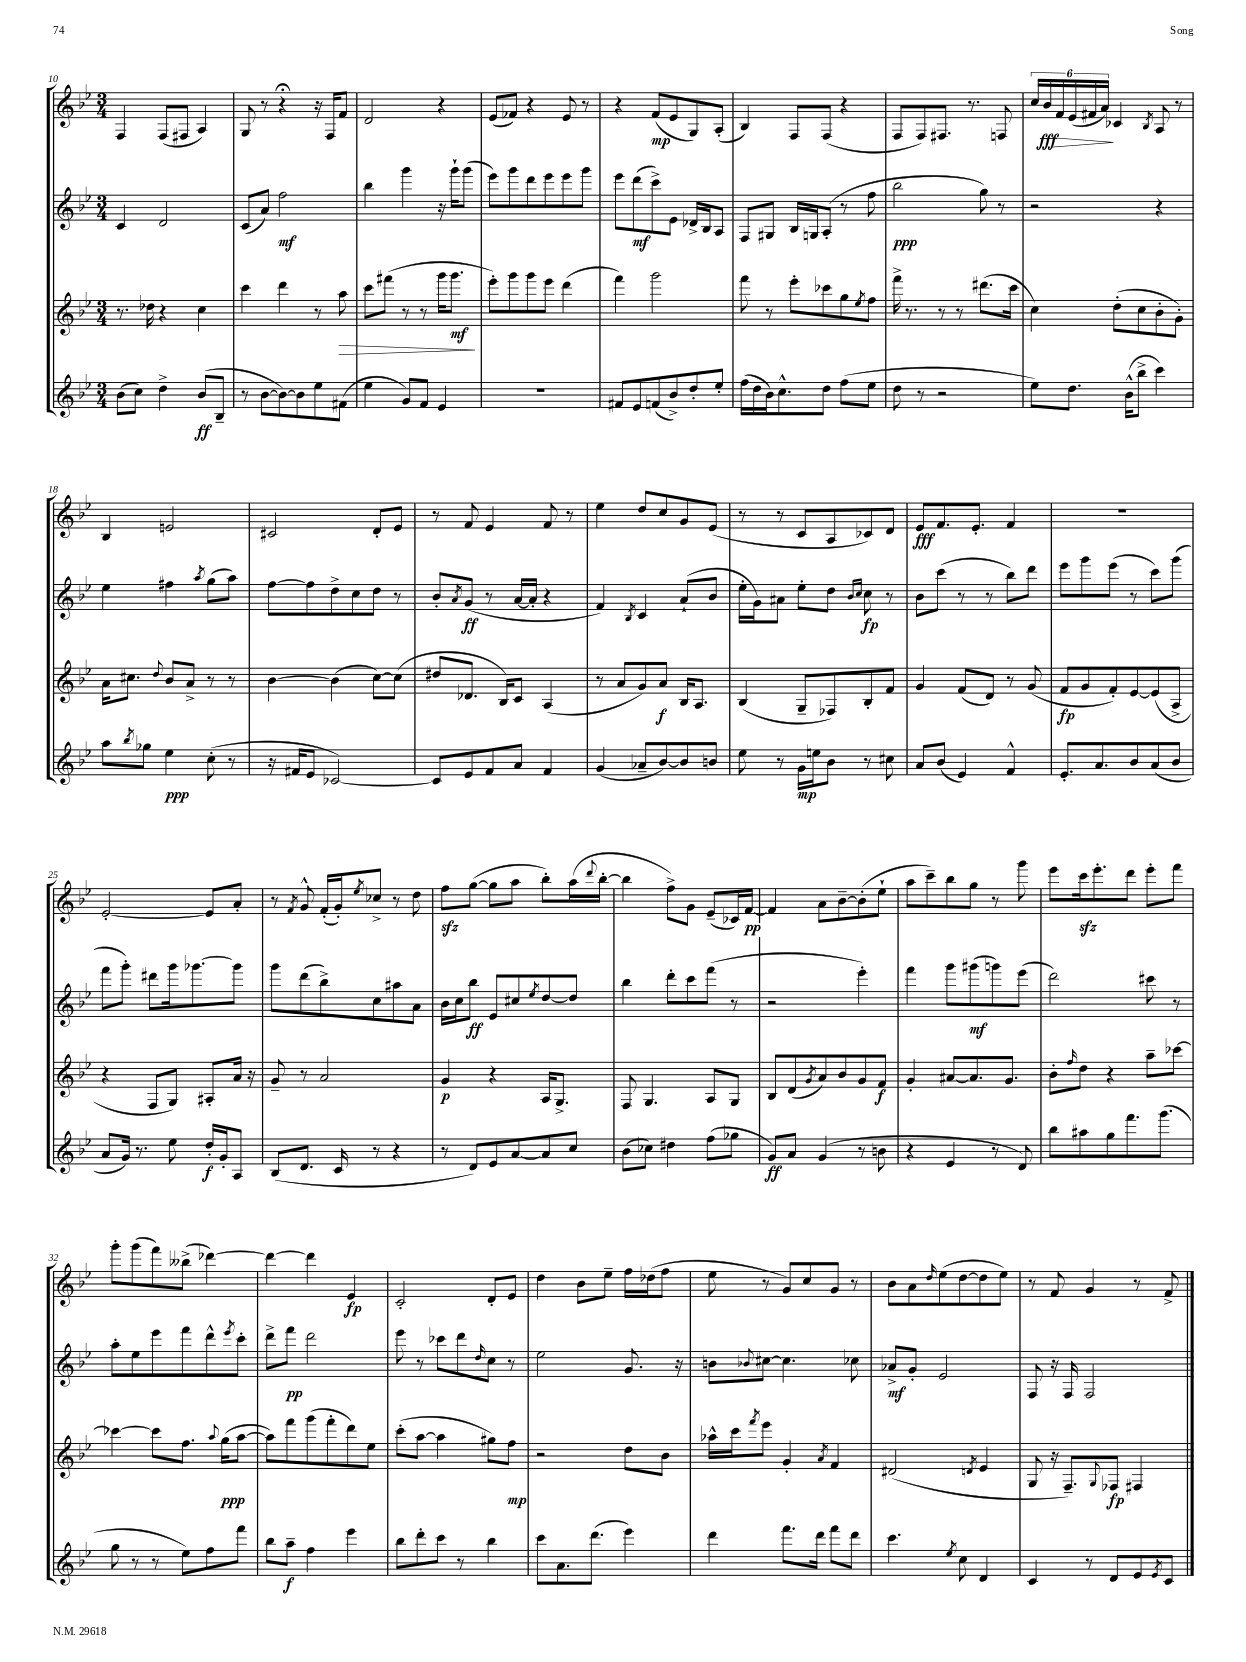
<<
\new StaffGroup <<
\new Staff = "s0" {
    \clef treble \key bes \major \numericTimeSignature \time 3/4
    f4 f8( fis8 a4) |
    g8 r8 r4\fermata r16 f16 f'8 |
    d'2 r4 |
    ees'8( fes'8) r4 ees'8 r8 |
    r4 f'8\mp( ees'8 g8) a8-.( |
    bes4) f8 f8( r4 |
    f8 f8) fis8. r8. f8 |
    \tuplet 6/4 { c''16 bes'16\fff f'16\> ees'16( fis'16 a'16\!) } ces'4 \acciaccatura { bes8 } a8 r8 |
    bes4 e'2 |
    cis'2 d'8-. ees'8 |
    r8 f'8 ees'4 f'8 r8 |
    ees''4 d''8 c''8 g'8 ees'8( |
    r8 r8 c'8 a8 ces'8) d'8 |
    ees'8\fff f'8. ees'8.-. f'4 |
    R2. |
    ees'2~-. ees'8 a'8-. |
    r8 \acciaccatura { f'8 } g'8-^ f'16-.( g'16-.) \acciaccatura { ees''8 } ces''8-> r8 d''8 |
    f''8\sfz g''8~( g''8 a''8 bes''8-.) a''16( \appoggiatura { d'''8 } bes''16~-. |
    bes''4 f''8->) g'8 ees'8--( ces'16) f'16~\pp |
    f'4 a'8 bes'8~-- bes'8-.( ees''8-! |
    a''8 c'''8--) bes''8 g''8 r8 g'''8 |
    ees'''8 c'''16\sfz ees'''8.-. d'''8 ees'''8-. f'''8 |
    g'''8-. g'''8( f'''8) beses''8->( des'''4~) |
    des'''4~ des'''4 ees'4\fp |
    c'2-. d'8-. ees'8 |
    d''4 bes'8 ees''8-- f''16 des''16( f''8 |
    ees''8 r8 g'8) c''8 g'8 r8 |
    bes'8 a'8 \grace { d''16 } ees''8( d''8~ d''8 ees''8) |
    r8 f'8 g'4 r8 f'8-> \bar "|." |
}
\new Staff = "s1" {
    \clef treble \key bes \major \numericTimeSignature \time 3/4
    c'4 d'2 |
    c'8( a'8) f''2\mf |
    bes''4 g'''4 r16 g'''16-! g'''8( |
    ees'''8) g'''8 d'''8 ees'''8 ees'''8 g'''8 |
    ees'''8 d'''8\mf( c'''8->) ees'8 des'16-> bes16 a8 |
    f8 gis8 bes16 g16 a8-.( r8 f''8 |
    bes''2\ppp g''8) r8 |
    r2 r4 |
    ees''4 fis''4 \acciaccatura { a''8 } g''8( a''8) |
    f''8~ f''8 d''8-> c''8 d''8 r8 |
    bes'8-. \acciaccatura { a'8 } g'8\ff( r8 a'16~ a'16-. r4 |
    f'4) \acciaccatura { bes8 } c'4 a'8-!( bes'8 |
    ees''16-. g'16) ais'8 ees''8-. d''8 \grace { bes'16 c''16 } c''8\fp r8 |
    bes'8 c'''8( r8 r8 bes''8) d'''8 |
    ees'''8 g'''8 ees'''8( r8 c'''8) g'''8( |
    f'''8 g'''8-.) dis'''8 g'''16 ges'''8.~ ges'''8 |
    g'''8 d'''8( bes''8->) c''8 ais''8 a'8 |
    bes'16 c''16 bes''8\ff ees'8 cis''8 \acciaccatura { ees''8 } d''8~ d''8 |
    bes''4 d'''8-. c'''8 f'''8( r8 |
    r2 ees'''4-.) |
    f'''4 g'''8 gis'''8\mf( g'''8) ees'''8( |
    d'''2) cis'''8 r8 |
    a''8-. ees''8 ees'''8 f'''8 d'''8-^ \acciaccatura { ees'''8 } c'''8-. |
    d'''8-> f'''8\pp d'''2 |
    ees'''8 r8 ces'''8 d'''8 \grace { d''16 } c''8 r8 |
    ees''2 g'8. r16 |
    b'8 \appoggiatura { bes'8 } cis''8~ cis''4. ces''8 |
    aes'8->\mf g'8-. ees'2 |
    f8 r16 f16 f2 \bar "|." |
}
\new Staff = "s2" {
    \clef treble \key bes \major \numericTimeSignature \time 3/4
    r8. des''16 r4 c''4 |
    c'''4 d'''4 r8 a''8\> |
    c'''8 fis'''8( r8 r8 g'''16 g'''8.\mf\! |
    ees'''8-.) g'''8 g'''8 ees'''8 d'''4( |
    f'''4) g'''2 |
    f'''8 r8 ees'''8-. ces'''8 g''8 \acciaccatura { ees''8 } f''8 |
    f'''16-> r8. r8 r8 dis'''8.( c'''16 |
    c''4) d''8-.( c''8 bes'8-. g'8-.) |
    a'16 cis''8. \appoggiatura { d''8 } bes'8 a'8-> r8 r8 |
    bes'4~ bes'4( c''8~) c''8( |
    dis''8 des'8. bes16) c'8 a4( |
    r8 a'8 g'8) a'8\f bes16 a8. |
    bes4( g8-- fes8) bes8-. f'8 |
    g'4 f'8( d'8) r8 g'8( |
    f'8\fp g'8 f'8-.) ees'8~ ees'8( a8-> |
    r4 f8 g8) ais8-. a'16 r16 |
    g'8-- r8 a'2 |
    g'4\p r4 a16 g8.-> |
    f8 g4. a8 g8 |
    bes8 d'8( \acciaccatura { g'8 } a'8) bes'8 g'8 f'8\f |
    g'4-. ais'8~ ais'8. g'8. |
    bes'8-. \grace { f''16 } d''8 r4 a''8-- ces'''8~ |
    ces'''4~ ces'''8 f''8. \appoggiatura { a''8 } g''16\ppp( a''8~ |
    a''8) f'''8 g'''8( f'''8-. d'''8) ees''8 |
    c'''8-.( a''8~ a''4 gis''8) f''8\mp |
    r2 d''8 bes'8 |
    aes''16-^ c'''16 \acciaccatura { f'''8 } ees'''8 g'4-. \acciaccatura { a'8 } f'4 |
    dis'2( \acciaccatura { d'8 } ees'4 |
    g8 r16 f8.--) \appoggiatura { g8 } fes8\fp fis4 \bar "|." |
}
\new Staff = "s3" {
    \clef treble \key bes \major \numericTimeSignature \time 3/4
    bes'8( c''8) d''4-> bes'8\ff( bes8-- |
    r8 bes'8~ bes'8~) bes'8 ees''8 fis'8( |
    ees''4 g'8) f'8 ees'4 |
    R2. |
    fis'8 ees'8 f'8( bes'8->) d''8-. ees''8-. |
    f''16( d''16 bes'16) c''8.-^ d''8 f''8( ees''8 |
    d''8 r8 r2 |
    ees''8) d''8. bes'16-^( bes''8-> c'''4) |
    a''8 \acciaccatura { bes''8 } ges''8 ees''4\ppp c''8-.( r8 |
    r16 fis'16 ees'8 ces'2~) |
    ces'8 ees'8 f'8 a'8 f'4 |
    g'4( aes'8-- bes'8~) bes'8 b'8 |
    ees''8 r8 g'16\mp e''16 bes'8 r8 cis''8 |
    a'8 bes'8( ees'4) f'4-^ |
    ees'8.-. a'8. bes'8 a'8( bes'8 |
    a'8 g'16) r8. ees''8 d''16-.\f g'16-. a8 |
    bes8( d'8. c'16 r8 r4 |
    r8 d'8) ees'8 a'8~ a'8 c''8 |
    bes'8( ces''8) dis''4 f''8( ges''8 |
    g'8\ff) a'8 g'4( r8 b'8 |
    r4 ees'4 r8 d'8) |
    bes''8 ais''8 g''8 f'''8. g'''8.( |
    g''8 r8 r8 ees''8) f''8 f'''8 |
    bes''8 a''8--\f f''4 ees'''4 |
    bes''8 d'''8-. c'''8 r8 bes''4 |
    c'''8 a'8. d'''8.( ees'''4) |
    d'''4 f'''8. d'''16 f'''8 d'''8 |
    c'''4. \acciaccatura { ees''8 } c''8 d'4 |
    c'4 r8 d'8 ees'8 \acciaccatura { ees'8 } c'8 \bar "|." |
}
>>
>>
\layout { \context { \Score currentBarNumber = #10 } }
